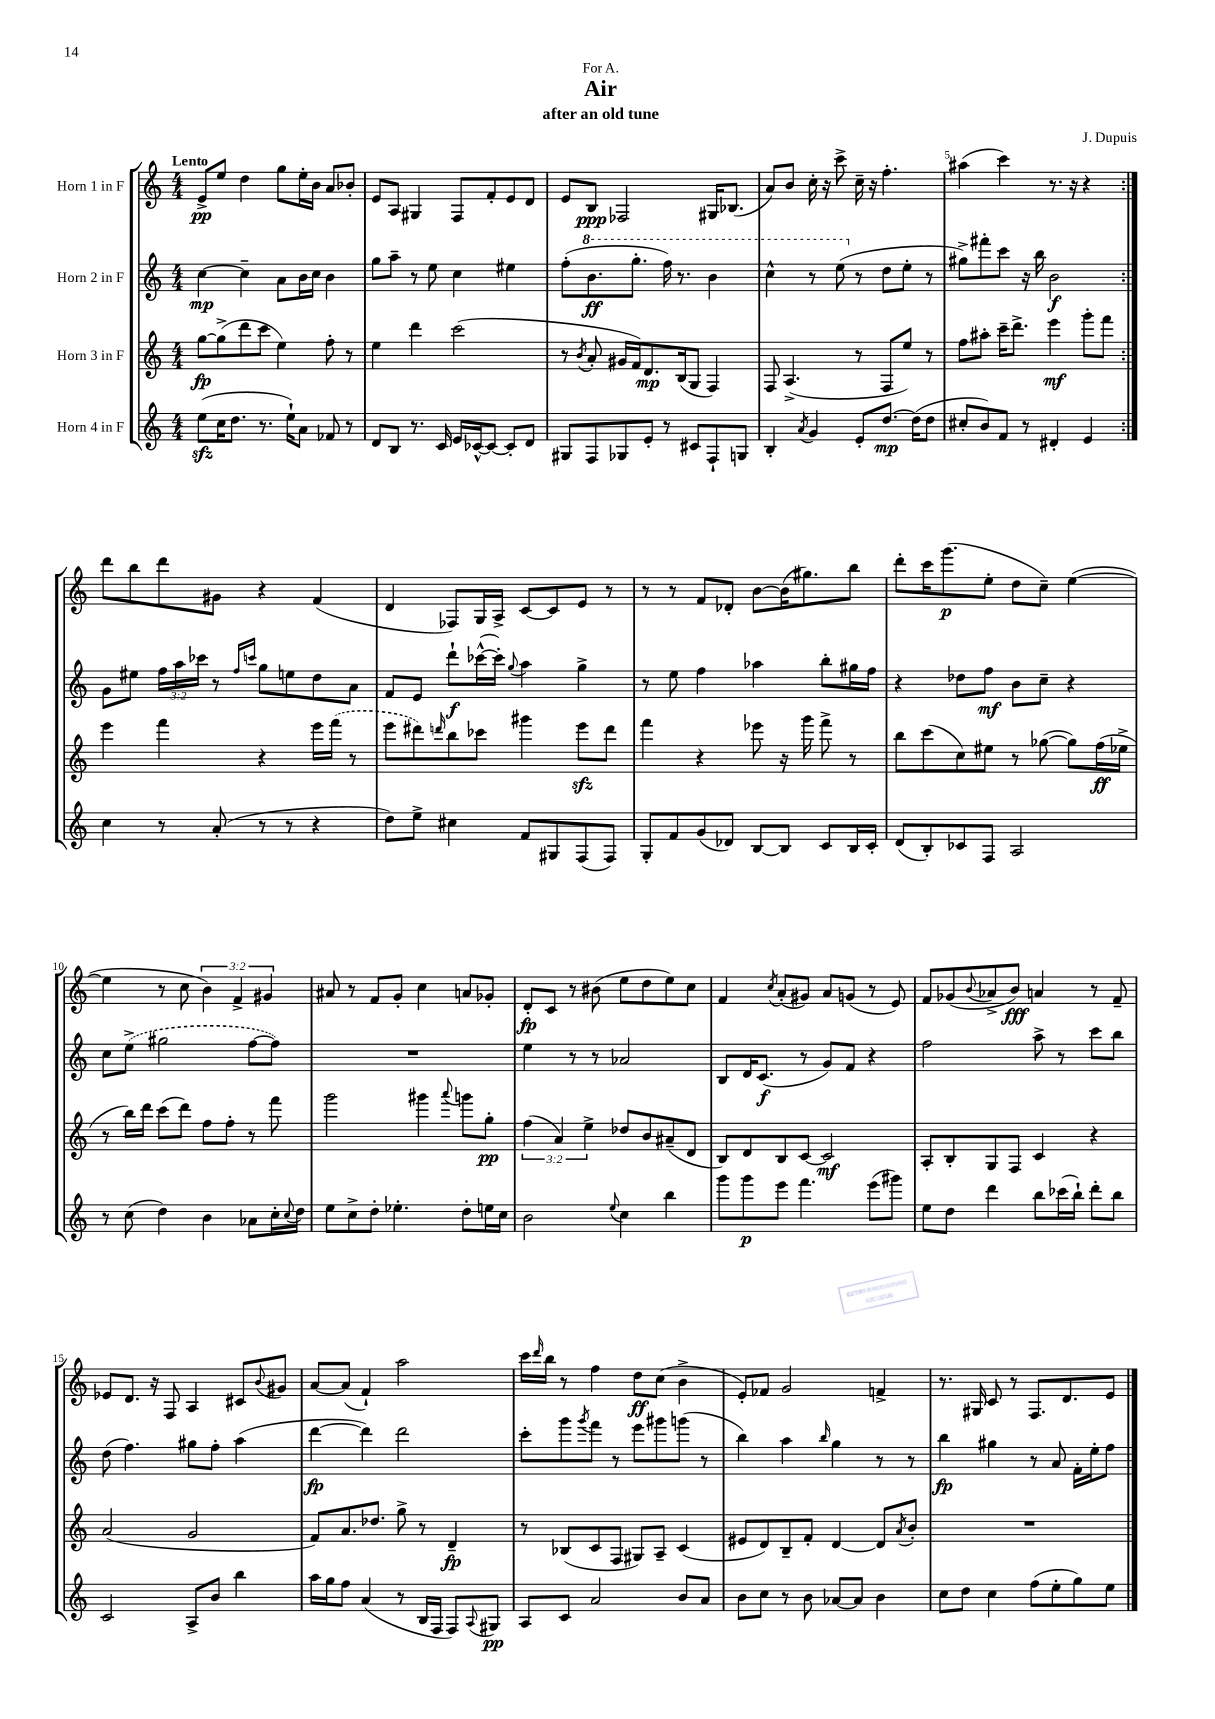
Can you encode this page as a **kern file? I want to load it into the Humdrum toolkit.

**kern	**dynam	**kern	**dynam	**kern	**dynam	**kern	**dynam
*part4	*part4	*part3	*part3	*part2	*part2	*part1	*part1
*staff4	*staff4	*staff3	*staff3	*staff2	*staff2	*staff1	*staff1
*I"Horn 4 in F	*	*I"Horn 3 in F	*	*I"Horn 2 in F	*	*I"Horn 1 in F	*
*clefG2	*	*clefG2	*	*clefG2	*	*clefG2	*
*k[]	*	*k[]	*	*k[]	*	*k[]	*
*M4/4	*	*M4/4	*	*M4/4	*	*M4/4	*
=1	=1	=1	=1	=1	=1	=1	=1
!	!	!	!	!	!	!LO:TX:a:B:t=Lento	!
(8eezz\L	.	[8gg\L	fp	[4cc\	mp	8e^/L	pp
16cc\K	.	(8gg^\]	.	.	.	8ee/J	.
8.dd\J	.	.	.	.	.	.	.
.	.	8ddd\	.	4cc~\]	.	4dd\	.
8.r	.	8ccc\J	.	.	.	.	.
.	.	4ee\)	.	8a\L	.	8gg\L	.
16ee`\KL)	.	.	.	.	.	.	.
8a\J	.	.	.	16b\L	.	16ee'\L	.
.	.	.	.	16cc\JJ	.	16b\JJ	.
8f-X/	.	8ff'\	.	4b\	.	8a/L	.
8r	.	8r	.	.	.	8b-X'/J	.
=2	=2	=2	=2	=2	=2	=2	=2
8d/L	.	4ee\	.	8gg\L	.	8e/L	.
8B/J	.	.	.	8aa~\J	.	8A/J	.
8.r	.	4ddd\	.	8r	.	4G#X/	.
.	.	.	.	8ee\	.	.	.
16c/	.	.	.	.	.	.	.
16e/LL	.	(2ccc\	.	4cc\	.	8F/L	.
[16c-X^^/J	.	.	.	.	.	.	.
8c-/J_	.	.	.	.	.	8f'/	.
8c-'/L]	.	.	.	4ee#X\	.	8e/	.
8d/J	.	.	.	.	.	8d/J	.
=3	=3	=3	=3	=3	=3	=3	=3
8G#X/L	.	8r	.	(8ff'\L	.	8e/L	.
.	.	8qb/	.	.	.	.	.
*	*	*	*	*8va	*	*	*
8F/	.	8a'/	.	8.bb\	ff	8B/J	ppp
8G-X/	.	16g#X/LL	.	.	.	2F-X/	.
.	.	16f/J)	.	8.ggg'\J	.	.	.
8e'/J	.	8.d/	mp	.	.	.	.
8r	.	.	.	16fff\)	.	.	.
.	.	(16B/k	.	8.r	.	.	.
8c#X/L	.	8G/J	.	.	.	.	.
8F`/	.	4F/)	.	4bb\	.	16G#X/KL	.
.	.	.	.	.	.	(8.B-X/J	.
8Gn/J	.	.	.	.	.	.	.
=4	=4	=4	=4	=4	=4	=4	=4
4B'/	.	8F/	.	4ccc^^\	.	8a/L)	.
.	.	(4.A^/	.	.	.	8b/J	.
8qa/	.	.	.	.	.	.	.
4g/	.	.	.	8r	.	16cc'\	.
.	.	.	.	.	.	16r	.
.	.	.	.	(8eee\	.	8ccc^\	.
*	*	*	*	*X8va	*	*	*
8e'/L	.	8r	.	8r	.	16cc~\	.
.	.	.	.	.	.	16r	.
[8.dd/J	mp	8F/L	.	8dd\L	.	4.ff'\	.
.	.	8ee/J)	.	8ee'\J	.	.	.
(16dd\KL]	.	.	.	.	.	.	.
8dd\J	.	8r	.	8r	.	.	.
=5	=5	=5	=5	=5	=5	=5	=5
8cc#X'/L	.	8ff\L	.	8gg#X^\L)	.	(4aa#X\	.
8b/)	.	8aa#X'\J	.	8fff#X'\	.	.	.
8f/J	.	16ccc~\KL	.	8ccc\J	.	4ccc\)	.
.	.	8.ddd^\J	.	.	.	.	.
8r	.	.	.	16r	.	.	.
.	.	.	.	16bb\	.	.	.
4d#X'/	.	4eee\	mf	2b\	f	8.r	.
.	.	.	.	.	.	16r	.
4e/	.	8ggg'\L	.	.	.	4r	.
.	.	8fff\J	.	.	.	.	.
!!LO:LB:g=z
=6:|!	=6:|!	=6:|!	=6:|!	=6:|!	=6:|!	=6:|!	=6:|!
4cc\	.	4eee\	.	8g\L	.	8ddd\L	.
.	.	.	.	8ee#X\J	.	8bb\	.
8r	.	4fff\	.	24ff\LL	.	8ddd\	.
.	.	.	.	24aa\	.	.	.
.	.	.	.	24ccc-X\JJ	.	.	.
(8a'/	.	.	.	8r	.	8g#X\J	.
.	.	.	.	16qqff/LL	.	.	.
.	.	.	.	16qqcccn/JJ	.	.	.
8r	.	4r	.	8gg\L	.	4r	.
8r	.	.	.	8een\	.	.	.
4r	.	16eee\LL	.	8dd\	.	(4f/	.
.	.	(16fff\JJ	.	.	.	.	.
.	.	8r	.	8a\J	.	.	.
=7	=7	=7	=7	=7	=7	=7	=7
8dd\L)	.	8eee\L	.	8f/L	.	4d/	.
8ee^\J	.	8ddd#X\)	.	8e/J	.	.	.
.	.	16qqdddn/	.	.	.	.	.
4cc#X\	.	8bb\	.	8ddd`\L	f	8F-X/L)	.
.	.	8ccc-X\J	.	([16ccc-X^^\L	.	16G/L	.
.	.	.	.	16ccc-'\JJ])	.	16A^/JJ	.
.	.	.	.	8qqgg/	.	.	.
8f/L	.	4ggg#X\	.	4aa\	.	[8c/L	.
8G#X/	.	.	.	.	.	8c/]	.
(8F/	.	8eeezz\L	.	4gg^\	.	8e/J	.
8F/J)	.	8ddd\J	.	.	.	8r	.
=8	=8	=8	=8	=8	=8	=8	=8
8G'/L	.	4fff\	.	8r	.	8r	.
8f/	.	.	.	8ee\	.	8r	.
(8g/	.	4r	.	4ff\	.	8f/L	.
8d-X/J)	.	.	.	.	.	8d-X'/J	.
[8B/L	.	8eee-X\	.	4aa-X\	.	[8b\L	.
8B/J]	.	16r	.	.	.	(16b\K]	.
.	.	16ggg\	.	.	.	8.gg#X\)	.
8c/L	.	8fff^\	.	8bb'\L	.	.	.
16B/L	.	8r	.	16gg#X\L	.	8bb\J	.
16c'/JJ	.	.	.	16ff\JJ	.	.	.
=9	=9	=9	=9	=9	=9	=9	=9
(8d/L	.	8bb\L	.	4r	.	8ddd'\L	.
8B'/)	.	(8ccc\	.	.	.	16ccc\K	.
.	.	.	.	.	.	(8.ggg\	p
8c-X/	.	8cc\)	.	8dd-X\L	.	.	.
8F/J	.	8ee#X\J	.	8ff\J	mf	8ee'\J	.
2A/	.	8r	.	8b\L	.	8dd\L	.
.	.	([8gg-X\	.	8cc~\J	.	8cc~\J)	.
.	.	8gg-\L])	.	4r	.	([4ee\	.
.	.	(16ff\L	ff	.	.	.	.
.	.	16ee-X^\JJ	.	.	.	.	.
!!LO:LB:g=z
=10	=10	=10	=10	=10	=10	=10	=10
8r	.	8r	.	8cc\L	.	4ee\]	.
(8cc\	.	16bb\LL)	.	(8ee^\J	.	.	.
.	.	16ddd\JJ	.	.	.	.	.
4dd\)	.	(8ccc\L	.	2gg#X\	.	8r	.
.	.	8ddd\J)	.	.	.	8cc\	.
4b\	.	8ff\L	.	.	.	6b\)	.
.	.	8ff'\J	.	.	.	.	.
.	.	.	.	.	.	6f^/	.
8a-X\L	.	8r	.	[8ff\L	.	.	.
.	.	.	.	.	.	6g#X/	.
16cc'\L	.	8fff\	.	8ff\J])	.	.	.
8qqcc/	.	.	.	.	.	.	.
16dd\JJ	.	.	.	.	.	.	.
=11	=11	=11	=11	=11	=11	=11	=11
8ee\L	.	2ggg\	.	1r	.	8a#X/	.
8cc^\	.	.	.	.	.	8r	.
8dd'\J	.	.	.	.	.	8f/L	.
4.ee-X'\	.	.	.	.	.	8g'/J	.
.	.	4ggg#X\	.	.	.	4cc\	.
.	.	8qqaaa/	.	.	.	.	.
8dd'\L	.	8gggn\L	.	.	.	8an/L	.
16een\L	.	8gg'\J	pp	.	.	8g-X'/J	.
16cc\JJ	.	.	.	.	.	.	.
=12	=12	=12	=12	=12	=12	=12	=12
2b\	.	(6ff\	.	4ee\	.	8d'/L	fp
.	.	.	.	.	.	8c/J	.
.	.	6a/)	.	.	.	.	.
.	.	.	.	8r	.	8r	.
.	.	6ee^\	.	.	.	.	.
.	.	.	.	8r	.	(8b#X\	.
8qqee/	.	.	.	.	.	.	.
4cc\	.	8dd-X/L	.	2a-X/	.	8ee\L	.
.	.	8b/	.	.	.	8dd\	.
4bb\	.	(8a#X~/	.	.	.	8ee\)	.
.	.	8d/J	.	.	.	8cc\J	.
=13	=13	=13	=13	=13	=13	=13	=13
8ggg\L	.	8B/L)	.	8B/L	.	4f/	.
8ggg\	p	8d/	.	16d/K	.	.	.
.	.	.	.	(8.c/J	f	.	.
.	.	.	.	.	.	8qcc/	.
8eee\J	.	8B/	.	.	.	(8a'/L	.
4.fff\	.	[8c/J	.	8r	.	8g#X/J)	.
.	.	2c/]	mf	8g/L)	.	8a/L	.
.	.	.	.	8f/J	.	(8gn/J	.
(8eee\L	.	.	.	4r	.	8r	.
8ggg#X\J)	.	.	.	.	.	8e/)	.
=14	=14	=14	=14	=14	=14	=14	=14
8ee\L	.	8A'/L	.	2ff\	.	8f/L	.
8dd\J	.	8B'/	.	.	.	(8g-X/	.
.	.	.	.	.	.	8qqb/	.
4ddd\	.	8G/	.	.	.	8a-X^/	.
.	.	8F/J	.	.	.	8b/J)	fff
8bb\L	.	4c/	.	8aa^\	.	4an/	.
(16ccc-X\L	.	.	.	8r	.	.	.
16bb`\JJ)	.	.	.	.	.	.	.
8ddd'\L	.	4r	.	8ccc\L	.	8r	.
8bb\J	.	.	.	8bb\J	.	8f~/	.
!!LO:LB:g=z
=15	=15	=15	=15	=15	=15	=15	=15
2c/	.	(2a/	.	(8dd\	.	8e-X/L	.
.	.	.	.	4.ff\)	.	8.d/J	.
.	.	.	.	.	.	16r	.
.	.	.	.	.	.	8F/	.
8A^/L	.	2g/	.	8gg#X\L	.	4A/	.
8b/J	.	.	.	8ff'\J	.	.	.
4bb\	.	.	.	(4aa\	.	8c#X/L	.
.	.	.	.	.	.	8qqb/	.
.	.	.	.	.	.	8g#X/J	.
=16	=16	=16	=16	=16	=16	=16	=16
16aa\LL	.	8f/L)	.	[4ddd\	fp	[8a/L	.
16gg\J	.	.	.	.	.	.	.
8ff\J	.	8.a/	.	.	.	(8a/J]	.
(4a/	.	.	.	4ddd\])	.	4f`/)	.
.	.	8.dd-X/J	.	.	.	.	.
8r	.	8gg^\	.	2ddd\	.	2aa\	.
16B/LL	.	8r	.	.	.	.	.
16F/JJ	.	.	.	.	.	.	.
8F/L)	.	4d~/	fp	.	.	.	.
8qqA/	.	.	.	.	.	.	.
8G#X/J	pp	.	.	.	.	.	.
=17	=17	=17	=17	=17	=17	=17	=17
8A/L	.	8r	.	8ccc'\L	.	16ccc\LL	.
.	.	.	.	.	.	16qqddd/	.
.	.	.	.	.	.	16bb\JJ	.
8c/J	.	(8B-X/L	.	8ggg\	.	8r	.
.	.	.	.	8qggg/	.	.	.
2a/	.	8c/	.	8fff\J	.	4ff\	.
.	.	8F/J	.	8r	.	.	.
.	.	8G#X/L)	.	8eee\L	.	8dd\L	ff
.	.	8A~/J	.	8ggg#X\	.	(8cc\J	.
8b/L	.	(4c/	.	(8gggn\J	.	4b^\	.
8a/J	.	.	.	8r	.	.	.
=18	=18	=18	=18	=18	=18	=18	=18
8b\L	.	8e#X/L	.	4bb\)	.	8e'/L)	.
8cc\J	.	8d/)	.	.	.	8f-X/J	.
8r	.	8B~/	.	4aa\	.	2g/	.
8b\	.	8f'/J	.	.	.	.	.
.	.	.	.	16qqbb/	.	.	.
[8a-X/L	.	[4d/	.	4gg\	.	.	.
8a-/J]	.	.	.	.	.	.	.
4b\	.	8d/L]	.	8r	.	4fn^/	.
.	.	8qa/	.	.	.	.	.
.	.	8b'/J	.	8r	.	.	.
=19	=19	=19	=19	=19	=19	=19	=19
8cc\L	.	1r	.	4bb\	fp	8.r	.
8dd\J	.	.	.	.	.	.	.
.	.	.	.	.	.	16G#X/	.
4cc\	.	.	.	4gg#X\	.	8c/	.
.	.	.	.	.	.	8r	.
(8ff\L	.	.	.	8r	.	8.F/L	.
8ee'\	.	.	.	8a/	.	.	.
.	.	.	.	.	.	8.d/	.
8gg\)	.	.	.	16f'\LL	.	.	.
.	.	.	.	16ee'\J	.	.	.
8ee\J	.	.	.	8ff\J	.	8e/J	.
==	==	==	==	==	==	==	==
*-	*-	*-	*-	*-	*-	*-	*-
